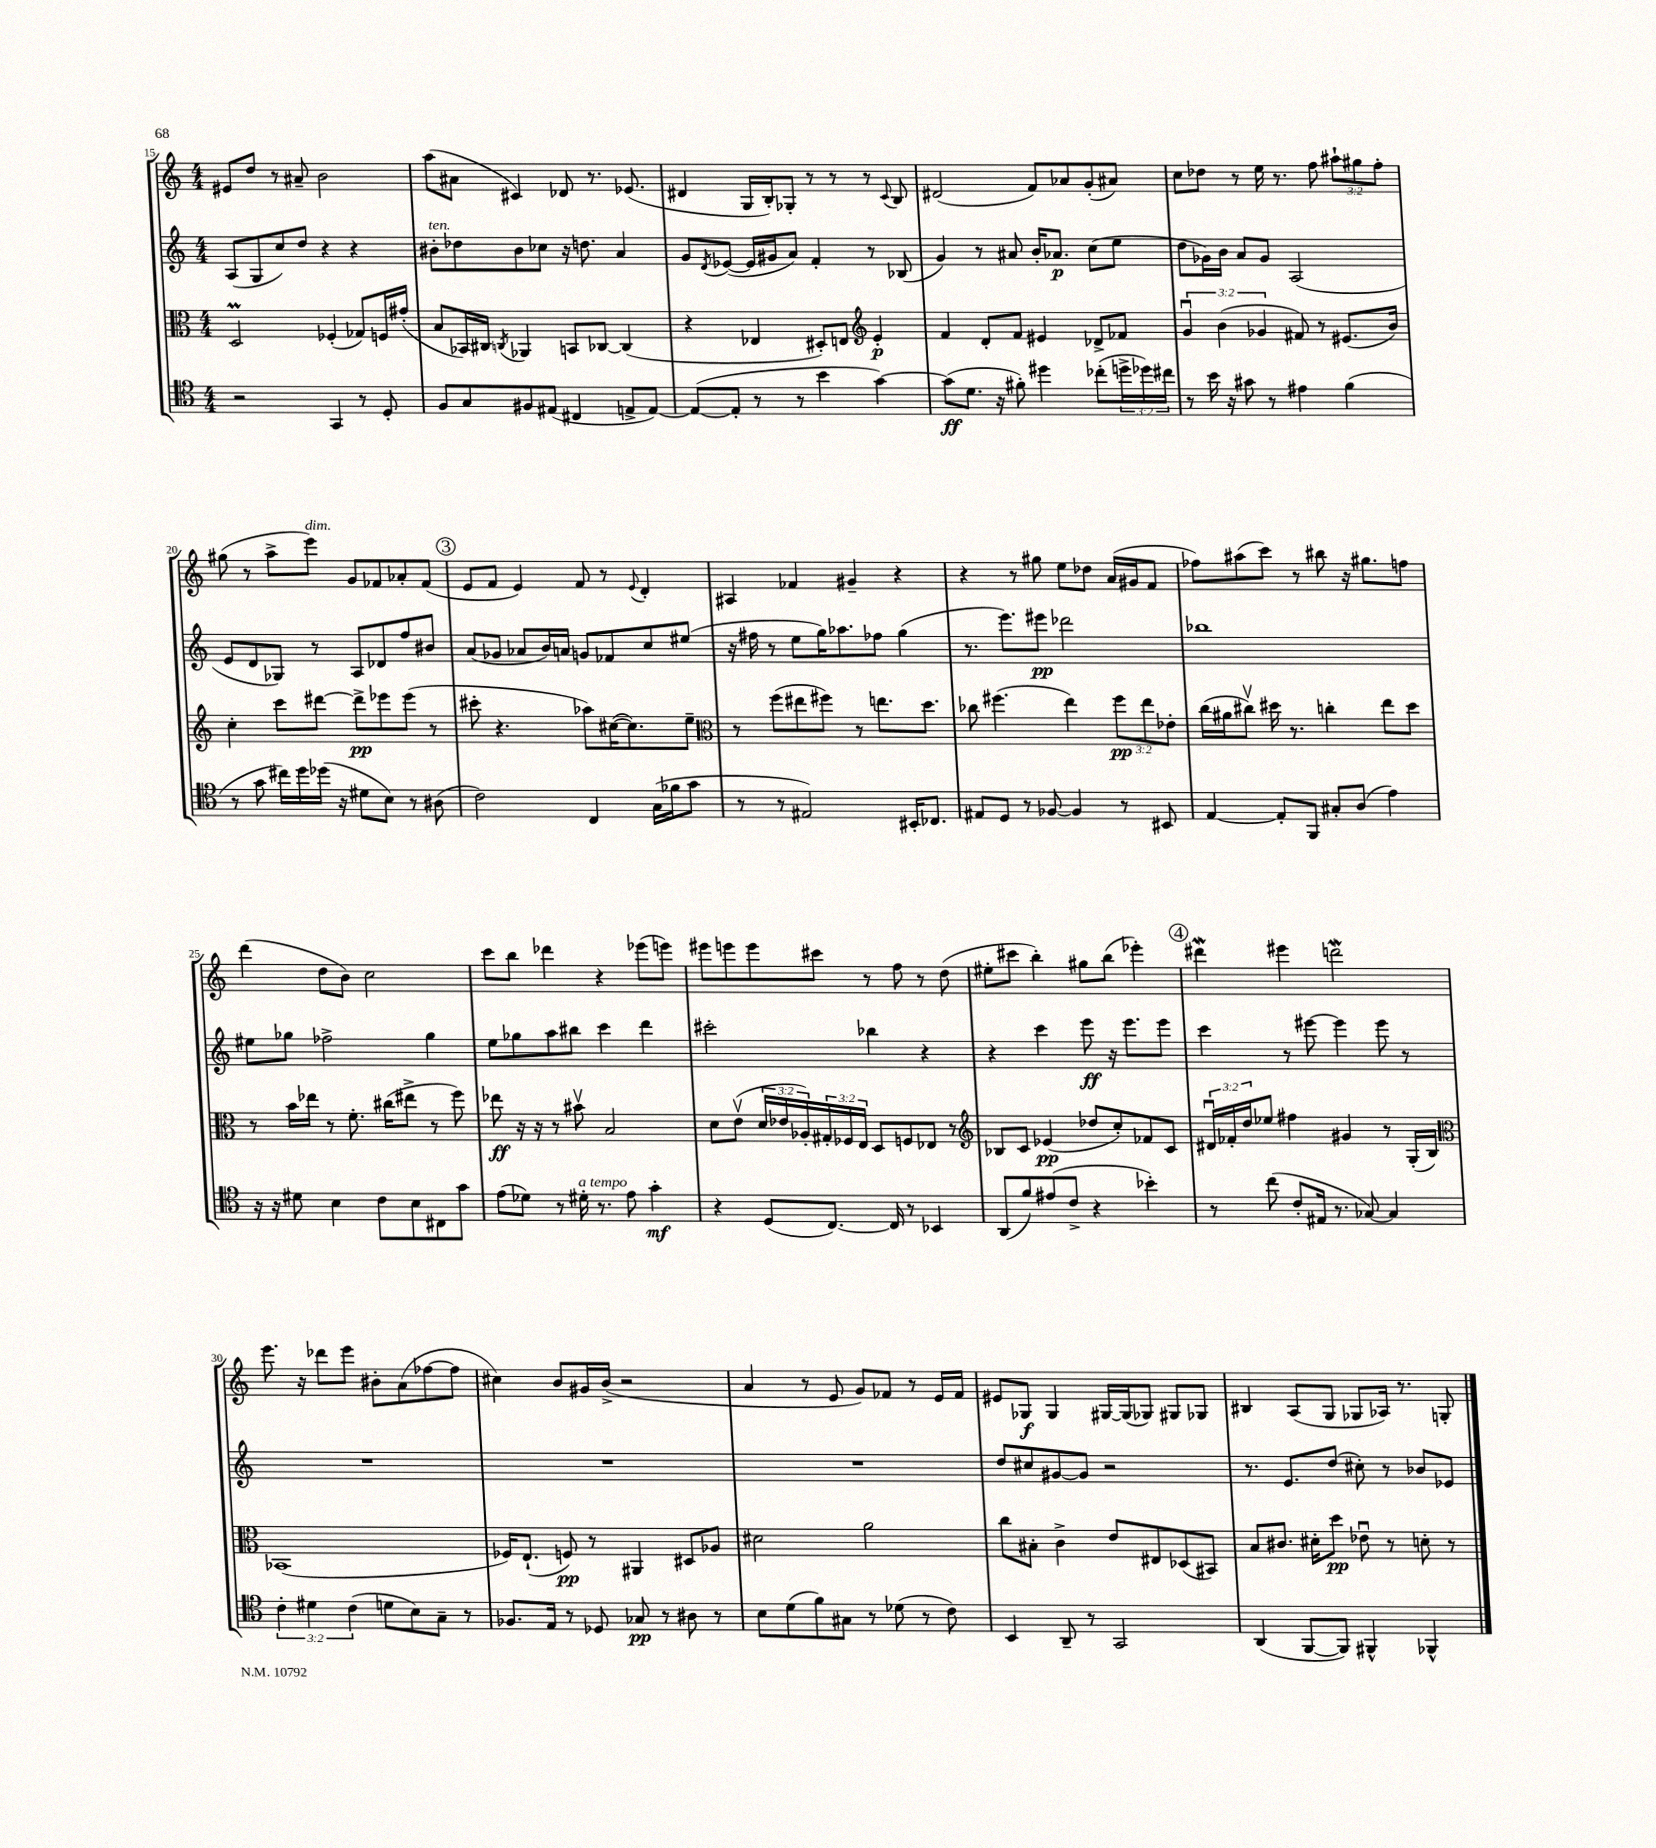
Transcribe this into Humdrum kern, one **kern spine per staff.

**kern	**kern	**kern	**kern
*staff4	*staff3	*staff2	*staff1
*clefC4	*clefC3	*clefG2	*clefG2
*k[]	*k[]	*k[]	*k[]
*M4/4	*M4/4	*M4/4	*M4/4
2r	2D/	(8A/L	8e#/L
.	.	8G/	8dd/J
.	.	8cc/)	8r
.	.	8dd/J	8a#~/
4GG/	(4F-'/	4r	2b\
8r	8G-/L)	4r	.
8D'/	16F/L	.	.
.	(16g#'/JJ	.	.
=	=	=	=
8F/L	8B/L	8b#'\L	(8aa\L
8G/	16BB-/L)	8dd-\	8a#\J
.	16C#/JJ	.	.
.	8qC/	.	.
8F#/	4AA-/	8b#\	4c#/)
(8E#/J	.	8cc-\J	.
4C#/	8BB/L	16r	8d-/
.	.	8.dd\	.
.	[8C-/J	.	8.r
8E^/L	(4C-/]	4a/	.
.	.	.	(8.e-/
[8E/J)	.	.	.
=	=	=	=
(8E/_L	4r	8g/L	4d#/
.	.	8qd/	.
8E'/]J	.	([8e-/J	.
8r	4E-/	16e-/]LL	16G/LL
.	.	16g#/J	16B'/J)
8r	.	8a/J)	8G-'/J
4b\	8D#'/L)	4f'/	8r
.	8E/J	.	8r
*	*clefG2	*	*
[4g\)	4e'/	8r	8r
.	.	.	8qqc/
.	.	(8B-/	8B/
=	=	=	=
(8g\]L	4f/	4g/)	(2d#/
8.d\J	.	.	.
.	8d'/L	8r	.
16r	.	.	.
8f#'\)	8f/J	8a#/	.
4dd#\	4e#/	16b'/LK	8f/L)
.	.	8.a-/J	.
.	.	.	8a-/
(8cc-'\L	8d-^/L	(8cc\L	(8g'/
24dd^\L	8f-/J	8ee\J	8a#/J)
24dd-\)	.	.	.
24cc#\JJ	.	.	.
=	=	=	=
8r	6gu/	8dd\L	8cc\L
16b\	.	16g-\L)	8dd-\J
.	(6b\	.	.
16r	.	16b\JJ	.
8g#\	.	8a/L	8r
.	6g-/	.	.
8r	.	8g-/J	16ee\
.	.	.	8.r
4e#\	8f#/)	(2A/	.
.	8r	.	8ff\
(4f\	(8.e#/L	.	12aa#`\L
.	.	.	12gg#\
.	.	.	12ff'\J
.	16b/Jk)	.	.
=	=	=	=
8r	4cc'\	8e/L	(8gg#\
8g\	.	8d/	8r
16cc#\LL)	8ccc\L	8G-/J)	8aa^\L
16dd\	.	.	.
(16dd-\JJ	[8ddd#\J	8r	8eee\J)
16r	.	.	.
8d#\L	8ddd#^\]L	8A/L	8g/L
8B\J)	8eee-\	8d-/	8f-/
8r	(8eee-\J	8ff/	8a-'/
(8A#\	8r	8b#/J	(8f-/J
=	=	=	=
2c\)	8ccc#'\	(8a/L	8e/L
.	4.r	8g-/J	8f/J
.	.	8a-/L	4e/)
.	.	16b/L)	.
.	.	16a/JJ	.
4C/	8aa-\L)	8g/L	8f/
.	([16cc#\K	8f-/	8r
.	8.cc#\])	.	.
.	.	.	8qqe/
(16G\LL	.	8cc/	4d'/
16f-\J	.	.	.
8g\J	8ee~\J	(8ee#/J	.
=	=	=	=
*	*clefC3	*	*
8r	8r	16r	4A#/
.	.	16ff#\	.
8r	(8ff\L	8r	.
2E#/)	8ee#\	8ee\L	4f-/
.	8ff#\J)	16gg\K)	.
.	.	8.aa-\	.
.	8r	.	4g#~/
.	8.ee\L	8ff-\J	.
16BB#'/LK	.	(4gg\	4r
8.C-/J	8.dd\J	.	.
=	=	=	=
8E#/L	8cc-\	8.r	4r
8D/J	(4.ff#\	.	.
.	.	8.eee\L)	.
8r	.	.	8r
[8F-/	.	8eee#\J	8gg#\
4F-/]	4ee\)	2ddd-\	8ee\L
.	.	.	8dd-\J
8r	12ff#\L	.	(16a/LL
.	.	.	16g#/J
.	12ee\	.	.
8BB#/	.	.	8f/J
.	12e-'\J	.	.
=	=	=	=
[4E/	(16cc\LL	1bb-	8ff-\L)
.	16a#\J	.	.
.	8cc#v\J)	.	(8aa#\
8E'/]L	16dd#\	.	8ccc\J)
.	8.r	.	.
8FF/J	.	.	8r
8G#'/L	4cc'\	.	8bb#\
(8A/J	.	.	16r
.	.	.	8.gg#\L
4e\)	8ee\L	.	.
.	8dd#\J	.	8ff\J
=	=	=	=
16r	8r	8ee#\L	(4ddd\
16r	.	.	.
8d#\	16b\LL	8gg-\J	.
.	16ee-\JJ	.	.
4B\	8r	2ff-^\	8dd\L
.	8.f'\	.	8b\J)
8c\L	.	.	2cc\
.	(16cc#\LK	.	.
8B\	8ee#^\J	.	.
8C#\	8r	4gg-\	.
8g\J	8ff\)	.	.
=	=	=	=
(8e\L	8ee-\	8ee\L	8ccc\L
8d-\J)	16r	8gg-\	8bb\J
.	16r	.	.
8r	8r	8aa\	4ddd-\
16d#'\	8b#v\	8bb#\J	.
8.r	.	.	.
.	2B/	4ccc\	4r
8e\	.	.	.
4g'\	.	4ddd\	(8eee-\L
.	.	.	8eee\J)
=	=	=	=
4r	8d\L	2ccc#'\	8eee#\L
.	(8ev\J	.	8eee\
(8D/L	24d/LL	.	8eee\
.	24e-/	.	.
.	24A-'/)	.	.
[8.C/J)	24G#'/	.	8ccc#\J
.	24F-/	.	.
.	24E/JJ	.	.
.	8D/L	4bb-\	8r
16C/]	.	.	.
8r	8F/	.	8ff\
4BB-/	8E-/J	4r	8r
.	8r	.	(8dd\
=	=	=	=
*	*clefG2	*	*
(8AA/L	8B-/L	4r	8ee#'\L
8f/)	8c/J	.	8ccc#\J
(8e#/	(4e-/	4ccc\	4bb'\)
8c^/J	.	.	.
4r	8dd-/L	8eee\	8gg#\L
.	8cc'/)	16r	(8bb\J
.	.	8.eee\L	.
4b-'\)	8f-/	.	4eee-'\)
.	8c/J	8eee\J	.
=	=	=	=
8r	24d#u/LL	4ccc\	4ddd#\
.	24f-'/	.	.
.	24dd/J	.	.
(8cc\	8ee-/J	.	.
8c'/L	4ff#\	8r	4eee#\
16E#/Jk	.	[8eee#\	.
8.r	.	.	.
.	4g#/	4eee#\]	2ddd\
[8G-/)	.	.	.
4G-/]	8r	8eee#\	.
.	(16G'/LL	8r	.
.	16B/JJ)	.	.
=	=	=	=
*	*clefC3	*	*
6c'\	(1BB-	1r	8.eee\
6d#\	.	.	.
.	.	.	16r
.	.	.	8ddd-\L
(6c\	.	.	.
.	.	.	8eee\J
8d\L	.	.	8b#'\L
8B\)	.	.	(8a\
8G~\J	.	.	[8ff-\
8r	.	.	8ff-\]J
=	=	=	=
8.F-/L	16F-/LK)	1r	4cc#\)
.	(8.E`/J	.	.
16E/Jk	.	.	.
8r	8F/)	.	8b/L
8D-/	8r	.	16g#/L
.	.	.	(16b^/JJ
8G-/	4AA#/	.	2r
8r	.	.	.
8A#\	8D#/L	.	.
8r	8A-/J	.	.
=	=	=	=
8B\L	2d#\	1r	4a/
(8d\	.	.	.
8f\)	.	.	8r
8G#\J	.	.	8e/
8r	2a\	.	8g/L)
(8d-\	.	.	8f-/J
8r	.	.	8r
8c\)	.	.	16e/LL
.	.	.	16f-/JJ
=	=	=	=
4BB/	8cc\L	8dd/L	8e#/L
.	8B#'\J	8cc#/	8G-/J
8AA~/	4c^\	[8g#/	4G-/
8r	.	8g#/]J	.
2GG/	8e/L	2r	[16G#/LL
.	.	.	(16G#/]J
.	8E#/	.	8G-/J)
.	(8D-/	.	8G#/L
.	8BB#/J)	.	8G-/J
=	=	=	=
(4AA/	8B/L	8.r	4B#/
.	8.c#/J	.	.
.	.	8.e/L	.
[8FF/L	.	.	(8A/L
.	16d#'\LK	.	.
8FF/]J)	8dd\J	(8dd/J	8G/J
4FF#^^/	8e-u\	8cc#'\)	8G-/L
.	8r	8r	16A-/Jk)
.	.	.	8.r
4FF-^^/	8d'\	8b-/L	.
.	8r	8e-/J	8G'/
==	==	==	==
*-	*-	*-	*-
